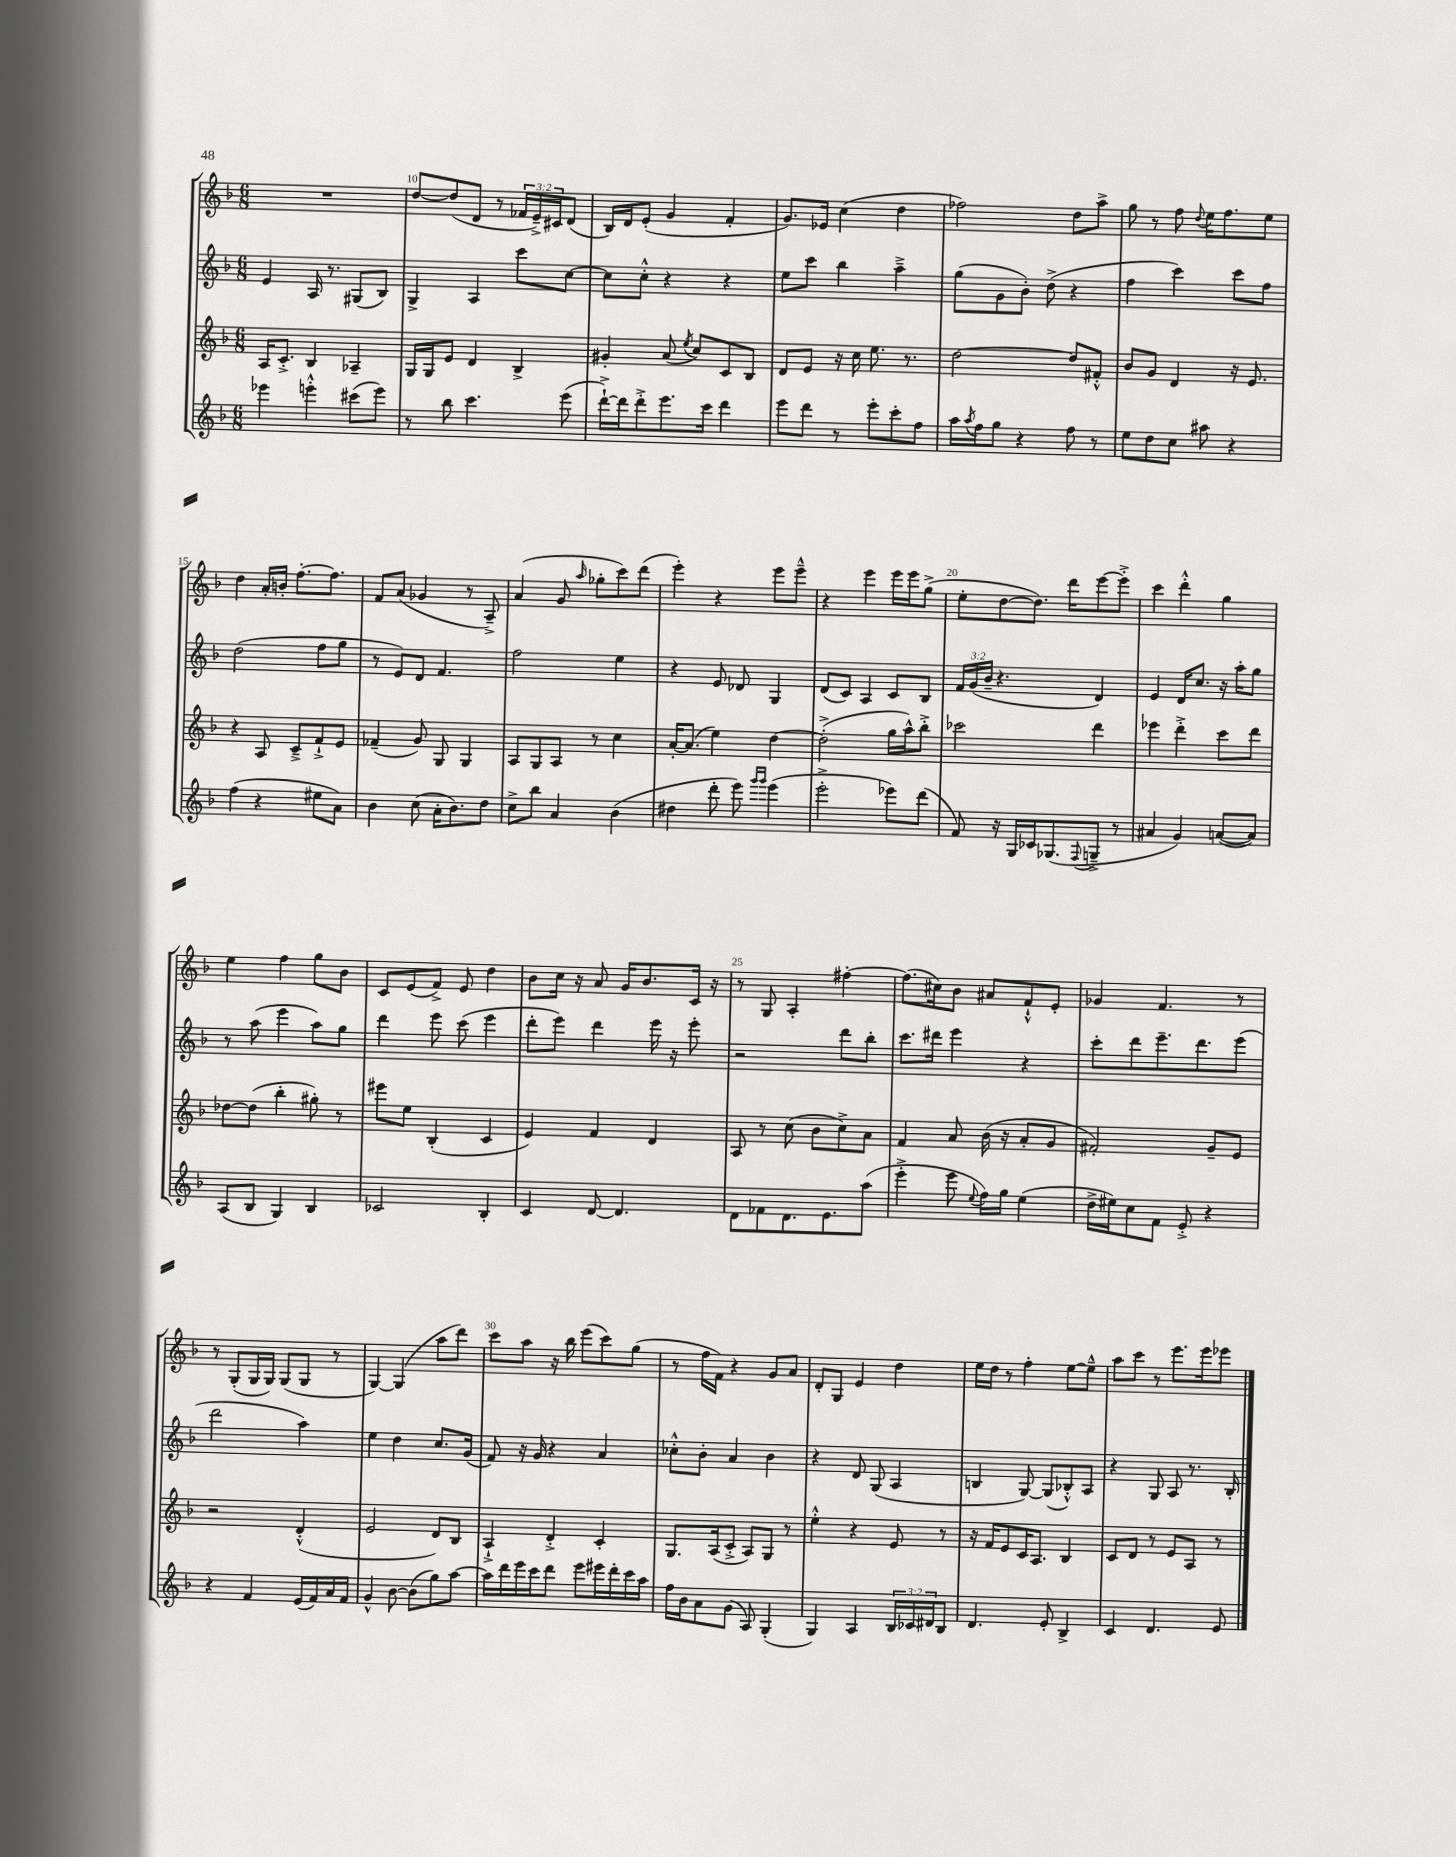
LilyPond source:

<<
\new StaffGroup <<
\new Staff = "s0" {
    \clef treble \key f \major \numericTimeSignature \time 6/8 \override Staff.TupletNumber.text = #tuplet-number::calc-fraction-text
    R2. |
    d''8~ d''8( d'8 r8 \tuplet 3/2 { fes'16 e'16--->) cis'16 } d'8( |
    bes16) d'16 e'8-.( g'4 f'4-. |
    g'8.) ees'16 c''4( d''4 |
    fes''2) d''8 a''8-> |
    g''8 r8 f''8 \appoggiatura { d''8 } e''16 f''8. e''8 |
    d''4 a'16-. b'16-. f''8.~-. f''8. |
    f'8 a'8( ges'4 r8 a8--->) |
    a'4( g'8 \grace { a''16 } ges''8-. c'''8) d'''8( |
    e'''4-.) r4 e'''8 e'''8---^ |
    r4 e'''4 e'''16 e'''16 g''8->( |
    e''8-. d''8~ d''8.) d'''16 e'''8~ e'''8-.-> |
    c'''4 d'''4-.-^ g''4 |
    e''4 f''4 g''8 bes'8 |
    c'8 e'8( f'8->) e'8 d''4 |
    bes'8 c''16 r16 a'8 g'16 bes'8. c'16 r16 |
    r8 g8 a4-. fis''4~-. |
    fis''8.( cis''16) bes'8 ais'8 f'8-!-^ e'8-. |
    ges'4 f'4. r8 |
    r8 g8-.( g16 g16) g8( g8 r8 |
    g4~) g4( a''8 d'''8) |
    c'''8 a''8 r16 bes''16 e'''8( c'''8) g''8( |
    r8 f''16 f'16) r4 g'8 a'8 |
    d'8-. g8 e'4 d''4 |
    e''16 d''16 r8 f''4-. e''8~ e''8---^ |
    a''8 c'''8 r8 e'''8. e'''16 ees'''8 \bar "|." |
}
\new Staff = "s1" {
    \clef treble \key f \major \numericTimeSignature \time 6/8 \override Staff.TupletNumber.text = #tuplet-number::calc-fraction-text
    e'4 a16 r8. gis8( bes8) |
    g4-> a4 c'''8 c''8~ |
    c''8 c''8-.-^ r4 r4 |
    e''8 c'''8 bes''4 a''4---> |
    g''8( g'8 bes'8-.) d''8->( r4 |
    f''4 c'''4) c'''8 f''8 |
    d''2( f''8 g''8 |
    r8 e'8) d'8 f'4. |
    f''2 e''4 |
    r4 e'8 des'8 g4 |
    d'8( c'8) a4 c'8 bes8 |
    \tuplet 3/2 { f'16 g'16( bes'16-- } r4. d'4) |
    e'4 d'16 c''8. r16 a''16-. g''8 |
    r8 a''8( e'''4 a''8) g''8 |
    d'''4 e'''8 c'''8( e'''4 |
    d'''8-. e'''8) d'''4 e'''16 r16 e'''8-. |
    r2 d'''8 bes''8-. |
    c'''8. dis'''16 e'''4 r4 |
    c'''8-. d'''8 e'''8.-- d'''8. e'''8( |
    d'''2 a''4) |
    e''4 d''4 c''8. g'16( |
    f'8) r16 g'16 r4 a'4 |
    ces''8-.-^ bes'8-. a'4 bes'4 |
    r4 d'8 g8( a4 |
    b4 g8~) g8( bes8-.-^) a8 |
    r4 g8 a8 r8. bes16-. \bar "|." |
}
\new Staff = "s2" {
    \clef treble \key f \major \numericTimeSignature \time 6/8
    a16 c'8.-.-> bes4 aes4-- |
    g16 g16 e'8 d'4 bes4-> |
    gis'4-. a'8( \acciaccatura { e''8 } c''8) c'8 bes8 |
    d'8 e'8 r16 c''16 e''8. r8. |
    d''2~ d''8 fis'8-.-^ |
    bes'8 g'8 d'4 r16 e'8. |
    r4 a8 c'8---> f'8-!-> e'8 |
    fes'4--( g'8) g8 g4 |
    a8 g8 a8 r8 c''4 |
    a'16~-. a'8.( e''4) d''4~ |
    d''2-.->( g''16 a''16-^) bes''8-.-> |
    ces'''2 d'''4 |
    ees'''4 d'''4-.-> c'''8 d'''8 |
    des''8~ des''8( bes''4-. gis''8-.) r8 |
    eis'''8 e''8 bes4-.( c'4 |
    e'4) f'4 d'4 |
    a8 r8 c''8( bes'8 c''8->) a'8 |
    f'4 a'8 bes'16( r16 a'8-. g'8 |
    fis'2-.) g'8-- e'8 |
    r2 d'4-.-^( |
    e'2 d'8) bes8 |
    a4-!-> d'4-.-> c'4-. |
    g8. a16( c'8-.-> a8) g8 r8 |
    e''4-.-^ r4 e'8 r8 |
    r16 f'16 e'8 c'16 a8. bes4 |
    c'8 d'8 r8 e'8 a8 r8 \bar "|." |
}
\new Staff = "s3" {
    \clef treble \key f \major \numericTimeSignature \time 6/8 \override Staff.TupletNumber.text = #tuplet-number::calc-fraction-text
    ees'''4 e'''4-.-^ cis'''8( e'''8) |
    r8 bes''8 c'''4. e'''8( |
    d'''16~-!->) d'''16 d'''8-.-> e'''8. c'''16 d'''4 |
    e'''8 d'''8 r8 e'''8-. c'''8-. f''8 |
    a''16 \acciaccatura { a''8 } f''16 g''8 r4 f''8 r8 |
    e''8 d''8 c''8 ais''8 r4 |
    f''4( r4 eis''8 a'8) |
    bes'4 c''8( a'16-. bes'8.) d''8 |
    c''8-> bes''8 a'4 bes'4( |
    dis''4 d'''8-. e'''8) \grace { g'''16 g'''16 } e'''4( |
    e'''2-.-> ees'''8) d'''8( |
    f'8) r16 g16 ces'16 ges8.( \appoggiatura { f8 } g8---> r8 |
    ais'4 g'4) a'8~( a'8) |
    a8( bes8 g4) bes4 |
    ces'2 bes4-. |
    c'4 d'8~ d'4. |
    d'8 fes'8 d'8. e'8. a''8( |
    e'''4-.-> e'''8 \appoggiatura { e''8 } f''16) g''16 e''4( |
    d''16-> eis''16) c''8 f'8 e'8-.-> r4 |
    r4 f'4 e'16( f'16) a'16 f'16 |
    g'4-^ bes'8~ bes'8( g''8) a''8~ |
    a''16 d'''16 e'''16 c'''16 d'''8 e'''8 eis'''16 d'''16-. c'''16 a''16 |
    f''16 bes'16 a'8 g'8( a8) g4-.( |
    g4) a4 \tuplet 3/2 { bes16 ces'16 dis'16 } bes8 |
    d'4. e'8-. bes4-> |
    c'4 d'4. e'8 \bar "|." |
}
>>
>>
\layout { \context { \Score currentBarNumber = #9 \override BarNumber.break-visibility = ##(#f #t #t) barNumberVisibility = #(every-nth-bar-number-visible 5) } }
